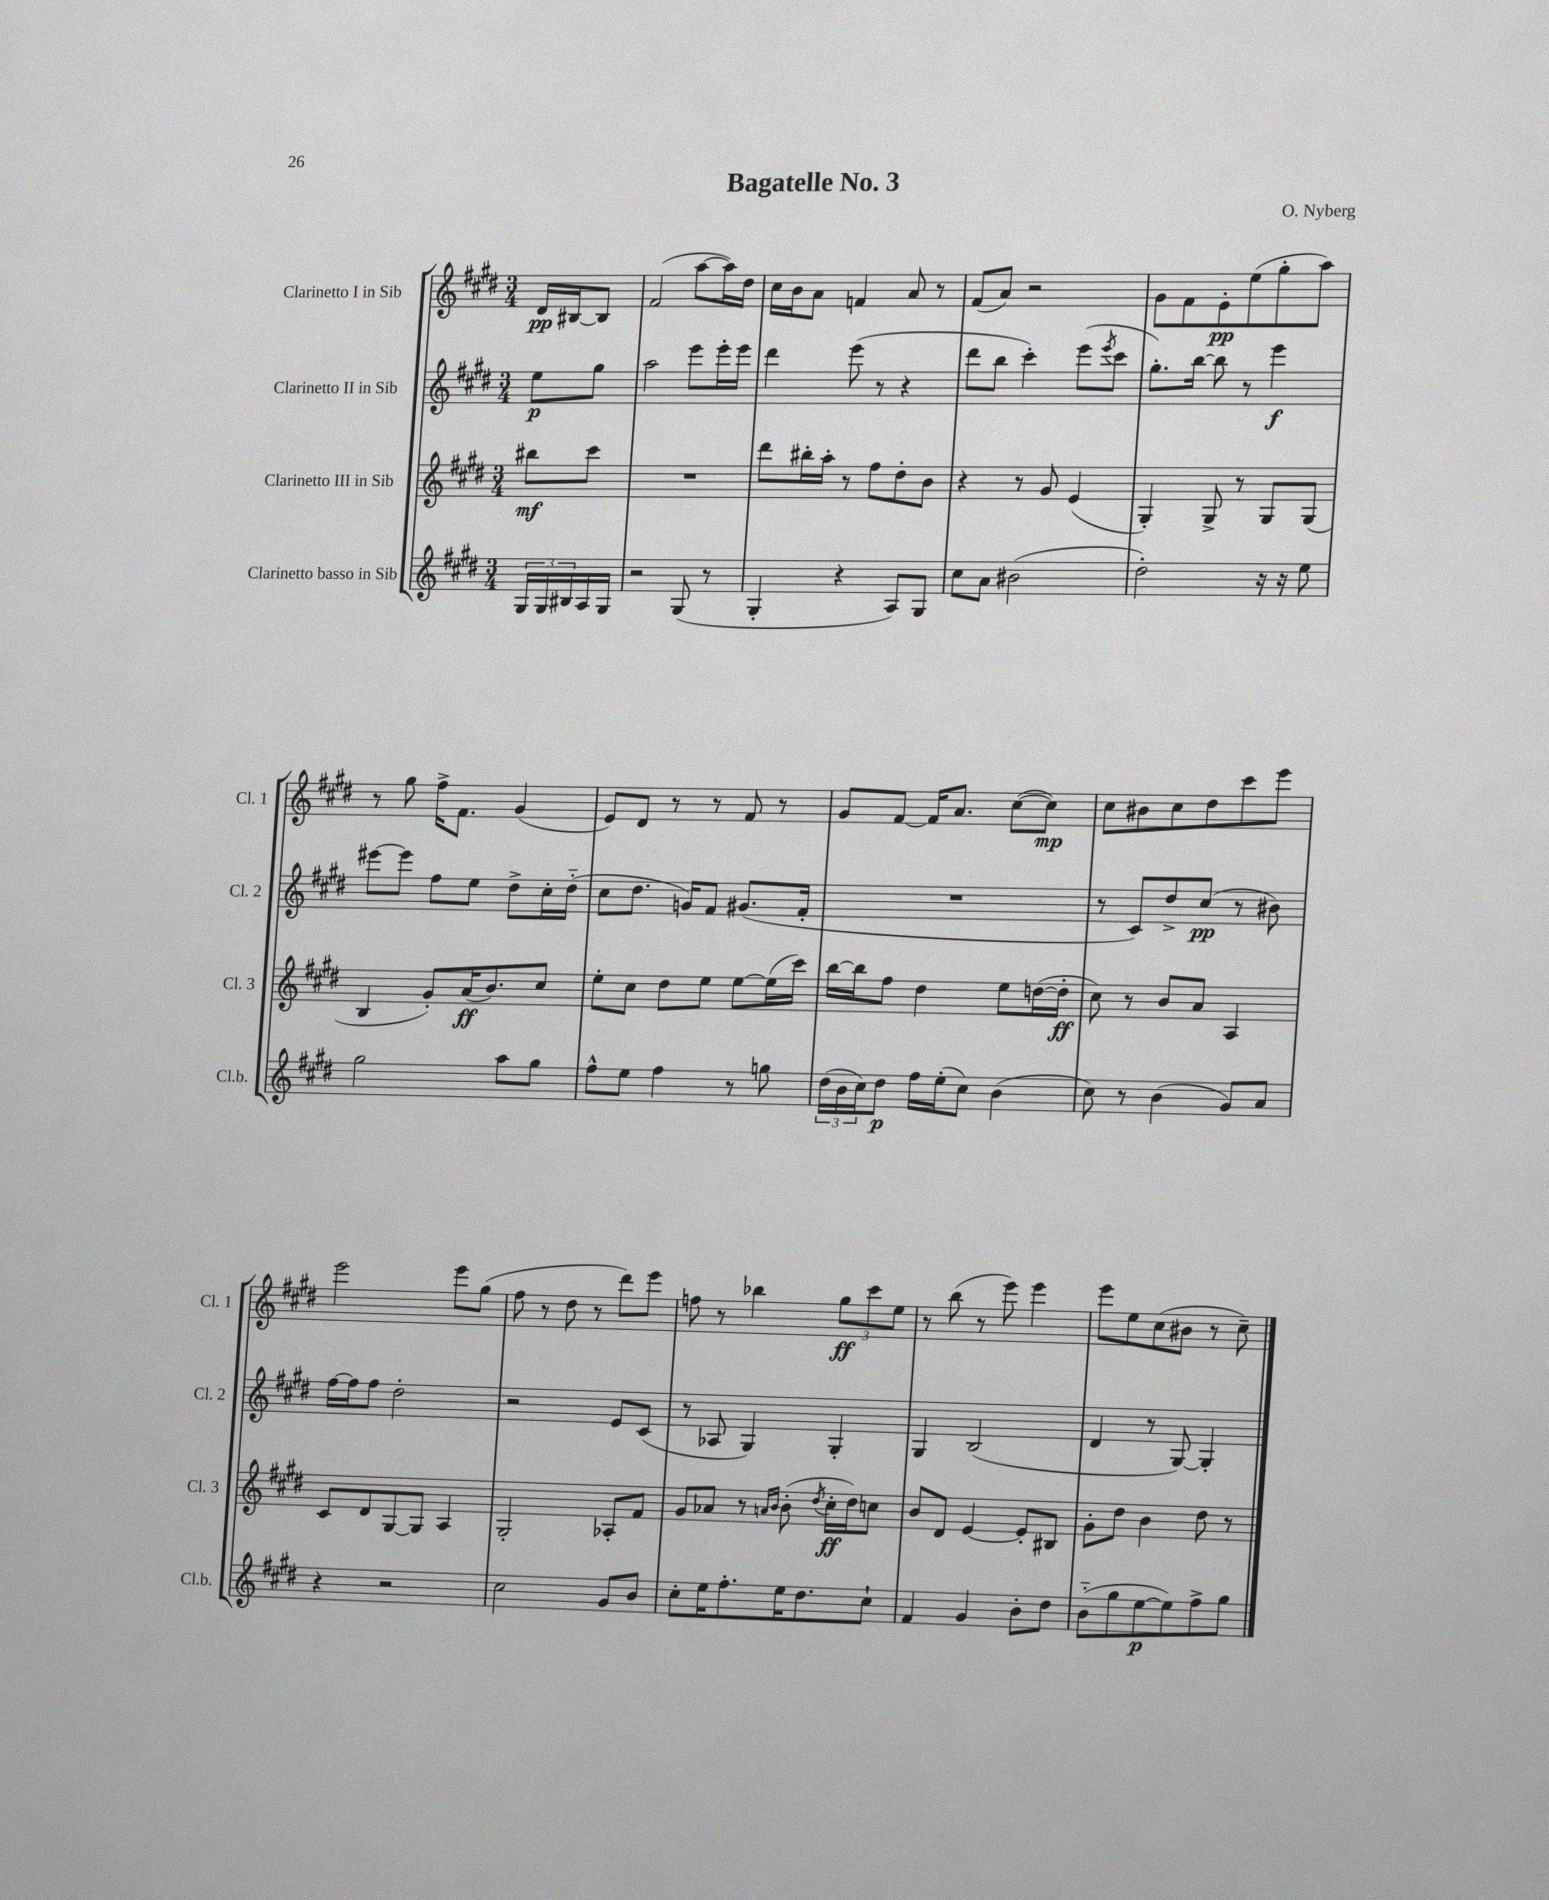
\header { title = "Bagatelle No. 3" composer = "O. Nyberg" }
<<
\new StaffGroup <<
\new Staff = "s0" \with { instrumentName = "Clarinetto I in Sib" shortInstrumentName = "Cl. 1" } {
    \clef treble \key e \major \numericTimeSignature \time 3/4 \partial 4
    dis'16\pp bis16~ bis8 |
    fis'2( a''8~ a''16) dis''16 |
    cis''16 b'16 a'8 f'4 a'8 r8 |
    fis'8( a'8) r2 |
    gis'8 fis'8 e'8-.\pp e''8( gis''8-. a''8) |
    r8 gis''8 fis''16-> fis'8. gis'4( |
    e'8) dis'8 r8 r8 fis'8 r8 |
    gis'8 fis'8~ fis'16 a'8. cis''8~( cis''8\mp) |
    cis''8 bis'8 cis''8 dis''8 cis'''8 e'''8 |
    e'''2 e'''8 gis''8( |
    fis''8 r8 dis''8 r8 dis'''8) e'''8 |
    f''8 r8 bes''4 \tuplet 3/2 { gis''8\ff cis'''8 e''8 } |
    r8 b''8( r8 e'''8) e'''4 |
    e'''8 e''8 cis''8( bis'8 r8 cis''8--) \bar "|." |
}
\new Staff = "s1" \with { instrumentName = "Clarinetto II in Sib" shortInstrumentName = "Cl. 2" } {
    \clef treble \key e \major \numericTimeSignature \time 3/4 \partial 4
    e''8\p gis''8 |
    a''2 e'''8 e'''16-. e'''16 |
    dis'''4 e'''8( r8 r4 |
    dis'''8 b''8 cis'''4-.) e'''8( \acciaccatura { e'''8 } cis'''8 |
    gis''8.-.) b''16~ b''8 r8 e'''4\f |
    eis'''8~ eis'''8 fis''8 e''8 dis''8-> cis''16-. dis''16-_( |
    cis''8 dis''8. g'16) fis'8 gis'8.( fis'16-. |
    R2. |
    r8 cis'8) dis''8-> cis''8\pp( r8 bis'8) |
    fis''16~ fis''16 fis''8 dis''2-. |
    r2 e'8 cis'8( |
    r8 aes8 gis4) gis4-. |
    gis4 b2( |
    dis'4 r8 gis8~) gis4-. \bar "|." |
}
\new Staff = "s2" \with { instrumentName = "Clarinetto III in Sib" shortInstrumentName = "Cl. 3" } {
    \clef treble \key e \major \numericTimeSignature \time 3/4 \partial 4
    bis''8\mf cis'''8 |
    R2. |
    dis'''8 bis''16-. a''16-. r8 fis''8 dis''8-. b'8 |
    r4 r8 gis'8 e'4( |
    gis4-.) gis8-> r8 gis8 gis8( |
    b4 gis'8-.) a'16\ff( b'8.) cis''8 |
    e''8-. cis''8 dis''8 e''8 e''8~ e''16( cis'''16) |
    b''16~ b''16 fis''8 dis''4 e''8 d''16~( d''16-.\ff |
    cis''8) r8 b'8 a'8 a4 |
    cis'8 dis'8 gis8~ gis8 a4 |
    gis2-. aes8-. fis'8 |
    gis'8 aes'8 r8 \grace { a'16 b'16 } b'8-.( \acciaccatura { dis''8 } cis''16-.\ff dis''16) c''8 |
    b'8 dis'8 e'4~ e'8-. bis8 |
    gis'8-. dis''8 b'4 dis''8 r8 \bar "|." |
}
\new Staff = "s3" \with { instrumentName = "Clarinetto basso in Sib" shortInstrumentName = "Cl.b." } {
    \clef treble \key e \major \numericTimeSignature \time 3/4 \partial 4
    \tuplet 3/2 { gis16 gis16 bis16 } a16 gis16 |
    r2 gis8( r8 |
    gis4-. r4 a8) gis8 |
    cis''8 a'8 bis'2( |
    dis''2-.) r16 r16 e''8 |
    gis''2 a''8 gis''8 |
    fis''8-^ e''8 fis''4 r8 g''8 |
    \tuplet 3/2 { dis''16( b'16 cis''16) } dis''8\p fis''16 e''16-.( cis''8) b'4( |
    cis''8) r8 b'4( gis'8) a'8 |
    r4 r2 |
    cis''2 gis'8 b'8 |
    cis''8-. e''16 fis''8.-. e''16 dis''8. cis''8-! |
    fis'4 gis'4 b'8-. dis''8 |
    b'8-_( gis''8 e''8~\p e''8) fis''8-> gis''8 \bar "|." |
}
>>
>>
\layout { \context { \Score \remove "Bar_number_engraver" } }
